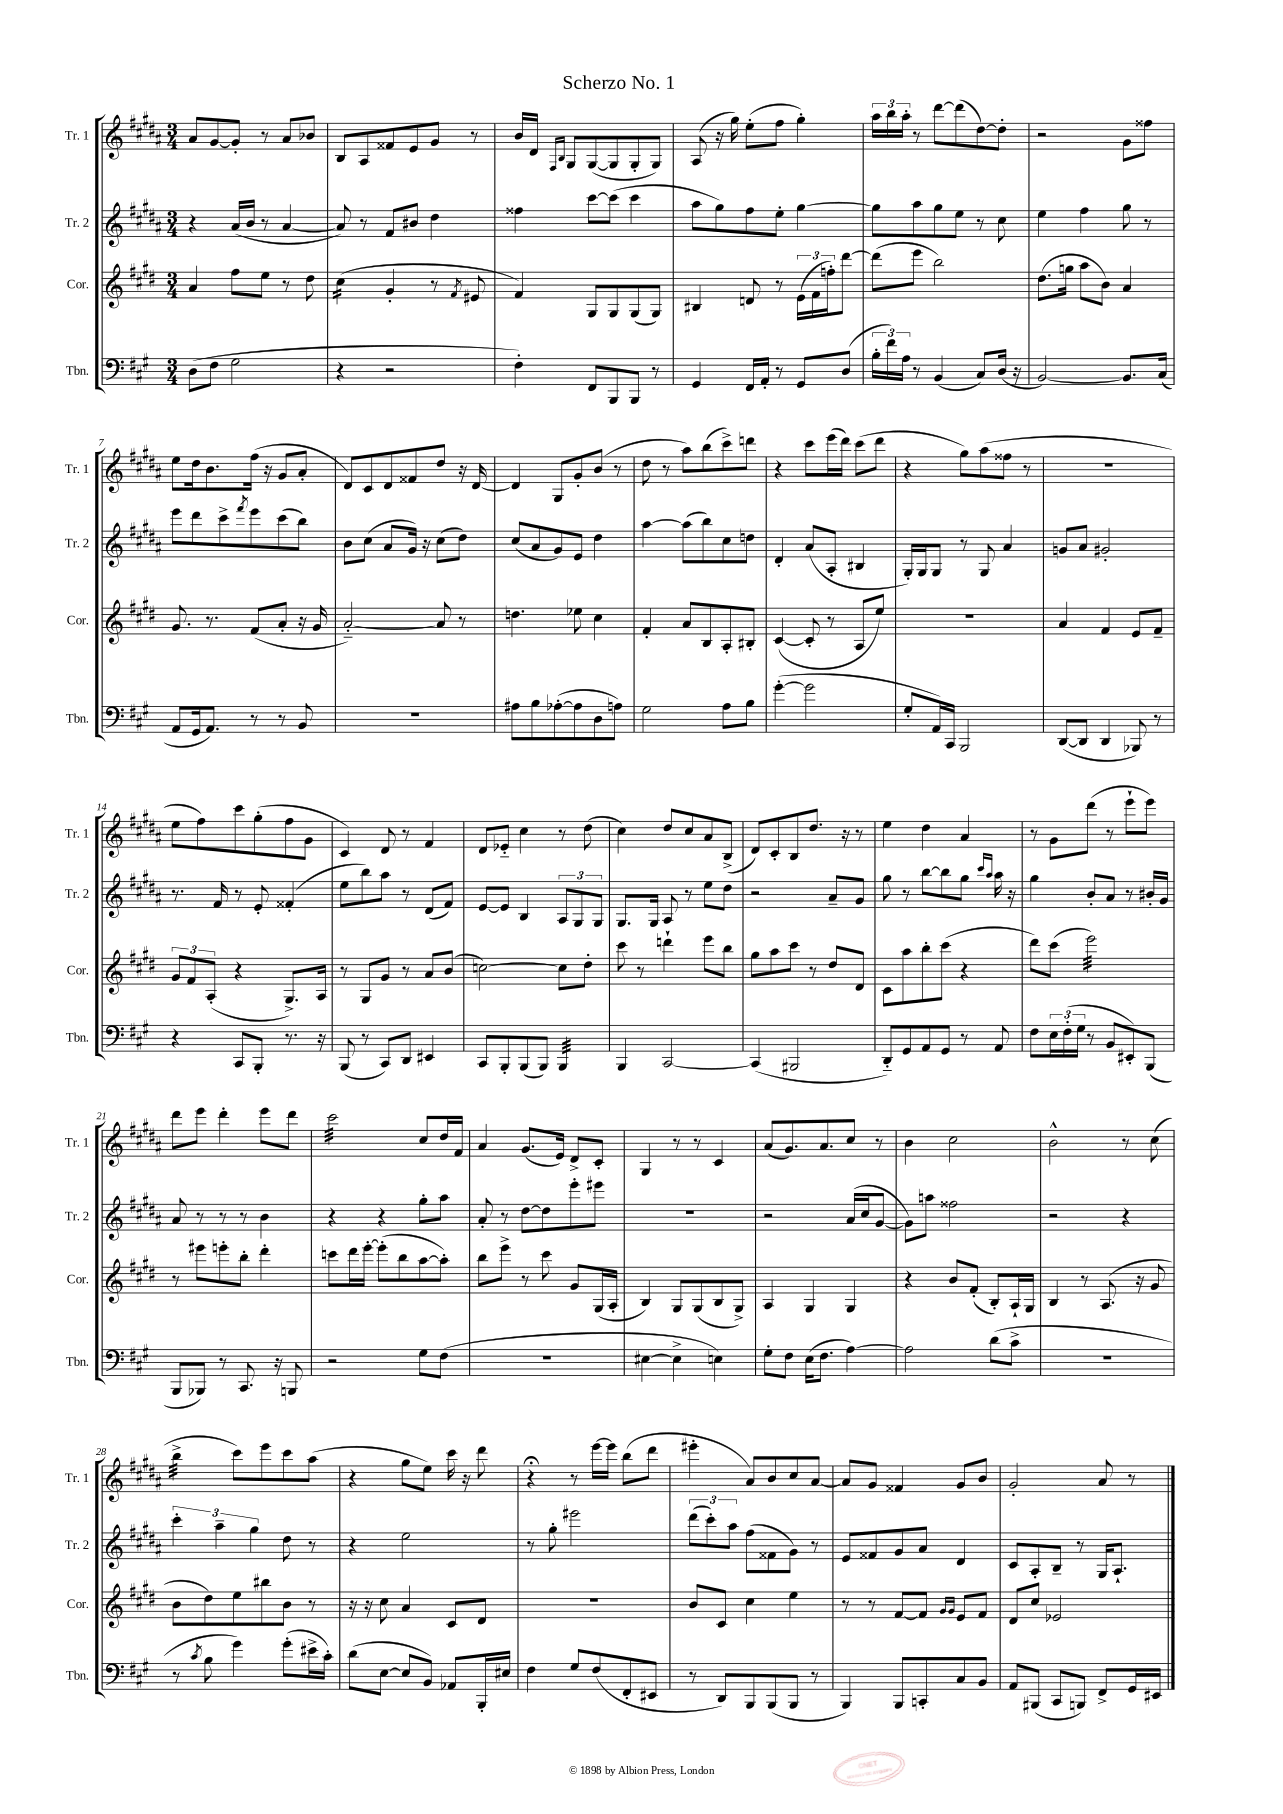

**kern	**kern	**kern	**kern
*staff4	*staff3	*staff2	*staff1
*clefF4	*clefG2	*clefG2	*clefG2
*k[f#c#g#]	*k[f#c#g#d#]	*k[f#c#g#d#a#]	*k[f#c#g#d#a#]
*M3/4	*M3/4	*M3/4	*M3/4
(8D\L	4a/	4r	8a#/L
8F#\J	.	.	[8g#/
2G#\	8ff#\L	(16a#/LL	8g#'/]J
.	.	16b/JJ	.
.	8ee\J	8r	8r
.	8r	[4a#/	8a#/L
.	8dd#\	.	8b-/J
=	=	=	=
4r	(4cc#\	8a#/])	8B/L
.	.	8r	8A#/
2r	4g#'/	8f#/L	8f##/
.	.	8b#/J	8e/
.	8r	4dd#\	8g#/J
.	8qf#/	.	.
.	8e#/	.	8r
=	=	=	=
4F#'\)	4f#/)	4ff##\	16b/LL
.	.	.	16d#/JJ
.	.	.	16qqF#/LL
.	.	.	16qqB/JJ
.	.	.	8G#/L
8FF#/L	8G#/L	[8ccc#\L	([8G#/
8BBB/	8G#/	(8ccc#\]J	8G#/]
8BBB/J	(8G#/	4ccc#\	8G#'/
8r	8G#/J)	.	8G#/J)
=	=	=	=
4GG#/	4B#/	8aa#\L	(8A#/
.	.	8gg#\)	16r
.	.	.	16gg#\)
16FF#/LL	8d/	8ff#\	(8ee'\L
16AA'/JJ	.	.	.
8r	8r	8ee'\J	8ff#\J
8GG#/L	(24e\LL	[4gg#\	4gg#'\)
.	24f#\	.	.
.	24ff'\J)	.	.
(8D/J	[8ddd#\J	.	.
=	=	=	=
24B'\LL	(8ddd#\]L	8gg#\]L	24aa#\LL
24f#\)	.	.	24bb\
24A\JJ	.	.	24aa#'\JJ
8r	8eee\J	8aa#\	8r
(4BB/	2bb\)	8gg#\	[8ddd#\L
.	.	8ee\J	(8ddd#\]
8C#/L)	.	8r	[8dd#\)
(16D/Jk	.	8cc#\	8dd#'\]J
16r	.	.	.
=	=	=	=
[2BB/)	(8.dd#\L	4ee\	2r
.	16gg\Jk	.	.
.	8aa\L	4ff#\	.
.	8b\J)	.	.
8.BB/]L	4a/	8gg#\	8g#\L
.	.	8r	8ff##\J
(16C#/Jk	.	.	.
=	=	=	=
8AA/L	8.g#/	8eee\L	8ee\L
16GG#/k	.	8ddd#\	16dd#\k
8.AA/J)	8.r	.	8.b\
.	.	8ccc#^\	.
.	.	8qfff#/	.
8r	(8f#/L	8eee\	(16ff#\Jk
.	.	.	16r
8r	8a'/J	(8ccc#\	8g#/L
8BB/	16r	8bb\J)	8a#'/J
.	16g#/	.	.
=	=	=	=
2.r	[2a'~/)	8b\L	8d#/L)
.	.	(8cc#\J	8c#/
.	.	8a#/L	8d#/
.	.	16g#/Jk)	8f##/
.	.	16r	.
.	8a/]	(8cc#\L	8dd#/J
.	8r	8dd#\J)	16r
.	.	.	[16d#/
=	=	=	=
8A#\L	4.dd\	(8cc#/L	4d#/]
8B\	.	8a#/	.
([8A-'\	.	8g#/)	8G#/L
8A-\]	8ee-\	8e/J	8g#'/
8D\	4cc#\	4dd#\	(8b/J
8A\J)	.	.	8r
=	=	=	=
2G#\	4f#'/	[4aa#\	8dd#\
.	.	.	8r
.	8a/L	(8aa#\]L	8aa#\L)
.	8B/	8bb\)	(8bb\
8A\L	8A'/	8cc#\	8ccc#^\)
8B\J	8B#'/J	8dd\J	8ddd\J
=	=	=	=
([4g#'\	([4c#/	4d#'/	4r
2g#\]	8c#'/]	(8a#/L	8ccc#\L
.	8r	8A#'/J	(16eee\L
.	.	.	16ddd#\JJ)
.	8A/L	4B#/	(8ccc#\L
.	8ee/J)	.	8ddd#\J
=	=	=	=
8G#'/L	2.r	16G#'/LL)	4r
.	.	16G#/J	.
16AA/L)	.	8G#/J	.
16CC#/JJ	.	.	.
2BBB/	.	8r	8gg#\L)
.	.	8G#/	(8aa#\
.	.	4a#/	8ff##\J
.	.	.	8r
=	=	=	=
([8DD/L	4a/	8g/L	2.r
8DD/]J	.	8a#/J	.
4DD/	4f#/	2g#'/	.
8BBB-/)	8e/L	.	.
8r	8f#~/J	.	.
=	=	=	=
4r	12g#/L	8.r	8ee\L
.	12f#/	.	.
.	.	.	8ff#\)
.	(12A'/J	.	.
.	.	16f#/	.
8CC#/L	4r	8r	8ccc#\
8BBB'/J	.	8e'/	(8gg#'\
8.r	8.G#^/L)	(4f##'/	8ff#\
.	.	.	8g#\J
16r	16A/Jk	.	.
=	=	=	=
(8BBB/	8r	8ee\L	4c#/)
8r	8G#/L	8bb\)	.
8CC#/L)	8g#/J	8aa#\J	8d#/
8DD/J	8r	8r	8r
4EE#/	8a/L	(8d#/L	4f#/
.	(8b/J	8f#/J)	.
=	=	=	=
8CC#/L	[2cc\)	[8e/L	8d#/L
8BBB'/	.	8e/]J	8e-'~/J
(8BBB/	.	4B/	4cc#\
8BBB/J)	.	.	.
4BBB/	8cc\]L	12A#/L	8r
.	.	12G#/	.
.	8dd#'\J	.	(8dd#\
.	.	12G#/J	.
=	=	=	=
4BBB/	8ccc#\	8.G#/L	4cc#\)
.	8r	.	.
.	.	16G#/Jk	.
[2CC#/	4ddd`\	8A#/	8dd#/L
.	.	8r	8cc#/
.	8eee\L	8ee\L	8a#/
.	8bb\J	8dd#\J	(8B^/J
=	=	=	=
(4CC#/]	8gg#\L	2r	8d#/L)
.	8aa\	.	8c#'/
2BBB#/	8ccc#\J	.	8B/
.	8r	.	8.dd#/J
.	8dd#/L	8a#~/L	.
.	.	.	16r
.	8d#/J	8g#/J	8r
=	=	=	=
8DD'~/L)	8c#\L	8gg#\	4ee\
8GG#/	8aa\	8r	.
8AA/	8bb'\	[8bb\L	4dd#\
8GG#/J	(8ccc#\J	8bb\]	.
8r	4r	8gg#\J	4a#/
.	.	16qqccc#/LL	.
.	.	16qqaa#/JJ	.
8AA/	.	16aa#\	.
.	.	16r	.
=	=	=	=
8F#\L	8ddd#\L)	4gg#\	8r
24E\L	(8ccc#\J	.	8g#\L
(24F#'\	.	.	.
24G#\JJ	.	.	.
8r	2eee\)	8b'/L	(8ddd#\J
8BB/L	.	8a#/J	8r
8EE#'/)	.	8r	8eee`\L
(8BBB/J	.	16b#'/LL	8eee\J)
.	.	16g#/JJ	.
=	=	=	=
8BBB/L	8r	8a#/	8ddd#\L
8BBB-/J)	8eee#\L	8r	8eee\J
8r	8eee'\	8r	4ddd#'\
8.CC#/	8bb'\J	8r	.
.	4ddd#'\	4b\	8eee\L
16r	.	.	.
8BBB/	.	.	8ddd#\J
=	=	=	=
2r	8ccc\L	4r	2ccc#\
.	16ddd#\L	.	.
.	[16eee'\JJ	.	.
.	(8eee'\]L	4r	.
.	8bb\	.	.
8G#\L	[8aa\	8gg#'\L	8cc#/L
(8F#\J	8aa'\]J)	8aa#\J	16dd#/L
.	.	.	16f#/JJ
=	=	=	=
2.r	8bb\L	8a#'/	4a#/
.	8eee^\J	8r	.
.	8r	[8dd#\L	(8.g#/L
.	8ccc#\	8dd#\]	.
.	.	.	16e/Jk)
.	8g#/L	8eee'\	8d#^/L
.	(16G#/L	8eee#\J	8c#'/J
.	16A'/JJ	.	.
=	=	=	=
[4E#\	4B/)	2.r	4G#/
4E#^\]	8G#/L	.	8r
.	(8G#/	.	8r
4E\)	8B/	.	4c#/
.	8G#^/J)	.	.
=	=	=	=
8G#'\L	4A/	2r	(8a#/L
8F#\J	.	.	8.g#/)
(16E\LK	4G#/	.	.
8.F#\J	.	.	8.a#/
[4A\)	4G#/	(16a#/LL	8cc#/J
.	.	16cc#/J	.
.	.	[8g#/J	8r
=	=	=	=
2A\]	4r	8g#\]L)	4b\
.	.	8aa\J	.
.	8b/L	2ff##\	2cc#\
.	(8f#'/J	.	.
(8d\L	8B'/L)	.	.
8c#^\J	16A`/L	.	.
.	16G#/JJ	.	.
=	=	=	=
2.r	4B/	2r	2b^^\
.	8r	.	.
.	(8.A/	.	.
.	.	4r	8r
.	16r	.	.
.	8g#/	.	(8cc#\
=	=	=	=
8r	8b\L	6ccc#'\	4bb^\
8qc#/	.	.	.
8B\	8dd#\)	.	.
.	.	6aa#~\	.
4g#\)	8ee\	.	8ccc#\L)
.	.	6gg#\	.
.	8bb#\	.	8eee\
(8g#'\L	8b\J	8dd#\	8ccc#\
16e#^\L	8r	8r	(8aa#\J
16c#'\JJ)	.	.	.
=	=	=	=
(8d\L	16r	4r	4r
.	16r	.	.
[8E\J	8cc#\	.	.
8E/]L	4a/	2ee\	8gg#\L
8BB/J)	.	.	8ee\J)
8AA-/L	8c#/L	.	16ccc#\
.	.	.	16r
16BBB'/L	8d#/J	.	8ddd#\
16E#/JJ	.	.	.
=	=	=	=
4F#\	2.r	8r	4r;
.	.	8gg#'\	.
8G#/L	.	2eee#\	8r
(8F#/	.	.	[16eee\LL
.	.	.	16eee\]JJ
8FF#'/	.	.	(8bb\L
8EE#/J	.	.	8ddd#\J
=	=	=	=
8r	8b/L	(12ddd#\L	4eee#'\
.	.	12ccc#'\)	.
8DD/L)	8c#/J	.	.
.	.	12aa#\J	.
8BBB/	4cc#\	(8ff#\L	8a#/L)
(8BBB/	.	8f##\	8b/
8BBB/J	4ee\	8g#\J)	8cc#/
8r	.	8r	[8a#/J
=	=	=	=
4BBB/)	8r	8e/L	8a#/]L
.	8r	8f##/	8g#/J
8BBB/L	[8f#/L	8g#/	4f##/
8CC'/	8f#/]J	8a#/J	.
.	16qqg#/LL	.	.
.	16qqg#/JJ	.	.
8C#/	8e/L	4d#/	8g#/L
8BB/J	8f#/J	.	8b/J
=	=	=	=
8AA/L	8d#/L	8c#/L	2g#'/
(8BBB#/J	8cc#/J	8A#'/	.
8CC#/L	2e-/	8B~/J	.
8BBB/J)	.	8r	.
8FF#^/L	.	16G#/LK	8a#/
.	.	8.A#`/J	.
16GG#/L	.	.	8r
16EE#/JJ	.	.	.
==	==	==	==
*-	*-	*-	*-
